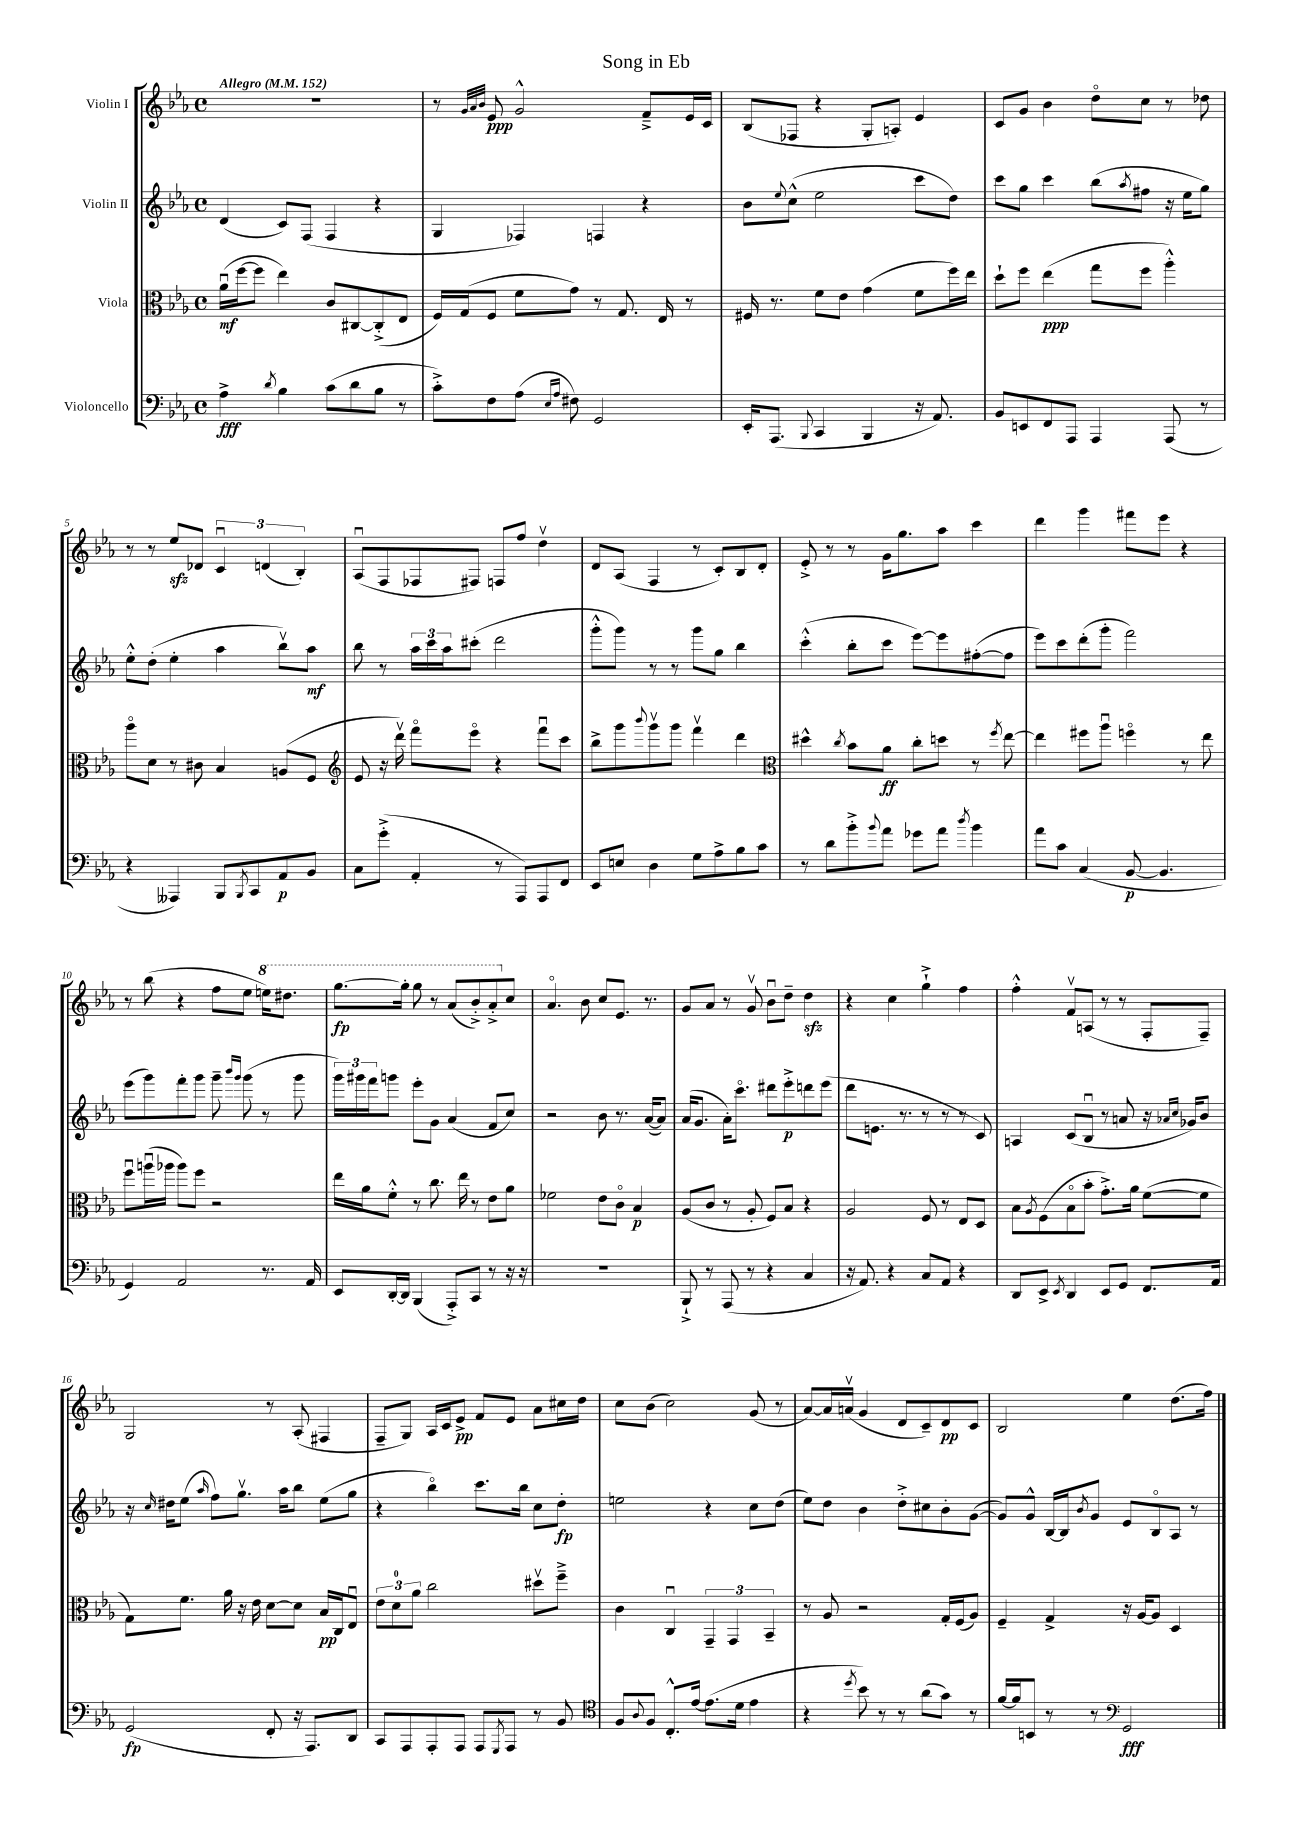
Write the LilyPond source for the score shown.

\header { title = "Song in Eb" }
<<
\new StaffGroup <<
\new Staff = "s0" \with { instrumentName = "Violin I" } {
    \clef treble \key ees \major \defaultTimeSignature \time 4/4 \tempo "Allegro" 4 = 152
    R1 |
    r8 \grace { g'32 aes'32 bes'32 } ees'8\ppp g'2-^ f'8---> ees'16 c'16 |
    bes8( fes8 r4 g8-. a8-.) ees'4 |
    c'8 g'8 bes'4 d''8\flageolet c''8 r8 des''8 |
    r8 r8 ees''8\sfz des'8 \tuplet 3/2 { c'4\downbow d'4( bes4-.) } |
    aes8\downbow( f8 fes8 fis8) f8 f''8 d''4\upbow |
    d'8 aes8( f4 r8 c'8-.) bes8 d'8-. |
    ees'8-.-> r8 r8 g'16 g''8. aes''8 c'''4 |
    d'''4 g'''4 fis'''8 ees'''8 r4 |
    r8 bes''8( r4 f''8 ees''8 \ottava #1 e'''16) dis'''8. |
    g'''8.~\fp g'''16-. g'''8 r8 aes''8( bes''8-.->) aes''8-.-> \ottava #0 c''8 |
    aes'4.\flageolet bes'8 c''8 ees'8. r8. |
    g'8 aes'8 r8 g'8\upbow bes'8\downbow d''8-- d''4\sfz |
    r4 c''4 g''4-!-> f''4 |
    f''4-.-^ f'8\upbow a8( r8 r8 f8-. f8--) |
    g2 r8 aes8-.( fis4 |
    f8-- g8) aes16 c'16 ees'8->\pp f'8 ees'8 aes'8 cis''16 d''16 |
    c''8 bes'8( c''2) g'8( r8 |
    aes'8~) aes'16 a'16\upbow( g'4 d'8 c'8--) d'8\pp c'8 |
    bes2 ees''4 d''8.( f''16) \bar "|." |
}
\new Staff = "s1" \with { instrumentName = "Violin II" } {
    \clef treble \key ees \major \defaultTimeSignature \time 4/4
    d'4( c'8) f8( f4 r4 |
    g4 fes4) f4 r4 |
    bes'8 \appoggiatura { ees''8 } c''8-^( ees''2 c'''8 d''8) |
    c'''8 g''8 c'''4 bes''8( \acciaccatura { aes''8 } fis''8 r16 ees''16 g''8) |
    ees''8-.-^ d''8-.( ees''4-. aes''4 bes''8\upbow) aes''8\mf |
    bes''8 r8 \tuplet 3/2 { aes''16 c'''16 aes''16 } cis'''8-.( d'''2 |
    g'''8-.-^ g'''8) r8 r8 g'''8 g''8 bes''4 |
    c'''4-.-^( bes''8-. c'''8 ees'''8~) ees'''8 fis''8~-.( fis''8 |
    ees'''8) c'''8 d'''8-.( g'''8-. f'''2) |
    ees'''8( g'''8) f'''8-. g'''8 g'''8-- \grace { bes'''16 g'''16 } g'''8( r8 g'''8 |
    \tuplet 3/2 { g'''16) gis'''16 f'''16 } g'''8 ees'''8-. g'8 aes'4( f'8 c''8) |
    r2 bes'8 r8. aes'16~( aes'8) |
    aes'16( g'8. aes'16-.) c'''8.\flageolet dis'''8 ees'''8-.->\p d'''8 ees'''8( |
    d'''8 e'8. r8. r8 r8 r8 c'8) |
    a4 c'8( bes8\downbow r8 a'8 r16 \grace { aes'16 c''16 } ges'16) bes'8 |
    r16 \grace { c''16 } dis''16 ees''8( \grace { aes''16 } f''8) g''8.\upbow aes''16 bes''8 ees''8( g''8 |
    r4 bes''4\flageolet) c'''8. bes''16 c''8 d''8-.\fp |
    e''2 r4 c''8 d''8( |
    ees''8) d''8 bes'4 d''8-.-> cis''8 bes'8-. g'8~( |
    g'8) g'8-^ bes16~ bes16 \acciaccatura { bes'8 } g'8 ees'8 bes8\flageolet aes8 r8 \bar "|." |
}
\new Staff = "s2" \with { instrumentName = "Viola" } {
    \clef alto \key ees \major \defaultTimeSignature \time 4/4
    aes'16\downbow\mf( f''16~ f''8 ees''4) c'8 cis8~ cis8-.->( ees8 |
    f16) g16( f8 f'8 g'8) r8 g8. ees16 r8 |
    fis16 r8. f'8 ees'8 g'4( f'8 f''16) ees''16 |
    d''8-! f''8 ees''4\ppp( g''8 f''8 aes''4-.-^) |
    aes''8\flageolet d'8 r8 cis'8 bes4 a8( f8 |
    \clef treble ees'8 r16 d'''16\upbow) f'''8\flageolet ees'''8\flageolet r4 f'''8\downbow c'''8 |
    bes''8-> g'''8 \appoggiatura { bes'''8 } g'''8\upbow g'''8 f'''4\upbow d'''4 |
    \clef alto dis''4-^ \acciaccatura { c''8 } bes'8 aes'8\ff c''8-. d''8 r8 \acciaccatura { f''8 } ees''8~ |
    ees''4 fis''8 aes''8\downbow f''4\flageolet r8 ees''8 |
    f''8\downbow a''16\downbow( aes''16 aes''8) f''8 r2 |
    ees''16 aes'16 f'8-.-^ r8 c''8. ees''16 r8 ees'8 aes'8 |
    fes'2 ees'8 c'8\flageolet bes4\p |
    aes8( c'8 r8 aes8-. f8) bes8 r4 |
    aes2 f8 r8 ees8 d8 |
    bes8 \acciaccatura { aes8 } f8( bes8\flageolet bes'8-. g'8.-.->) aes'16 f'8~( f'8 |
    g8) f'8. aes'16 r16 ees'16 d'8~ d'8 bes16\pp c16 ees8\downbow |
    \tuplet 3/2 { ees'8 d'8-0 aes'8 } c''2 dis''8\upbow f''8---> |
    c'4 c4\downbow \tuplet 3/2 { g,4-- g,4 bes,4-- } |
    r8 aes8 r2 g16-. f16( aes8) |
    f4-- g4-> r16 aes16~ aes8 d4 \bar "|." |
}
\new Staff = "s3" \with { instrumentName = "Violoncello" } {
    \clef bass \key ees \major \defaultTimeSignature \time 4/4
    aes4->\fff \acciaccatura { d'8 } bes4 c'8( d'8 bes8 r8 |
    c'8-.->) f8 aes8( \grace { ees16 aes16 } fis8) g,2 |
    ees,16-. aes,,8.( \appoggiatura { bes,,8 } c,4 bes,,4 r16 aes,8.) |
    bes,8 e,8 f,8 aes,,8 aes,,4 aes,,8( r8 |
    r4 aeses,,4) bes,,8 \acciaccatura { bes,,8 } c,8 aes,8\p bes,8 |
    c8 g'8-.->( aes,4-. r8 aes,,8) aes,,8 f,8 |
    ees,8 e8 d4 g8 aes8-> bes8 c'8 |
    r8 d'8 bes'8-.-> \appoggiatura { bes'8 } aes'8 ges'8 aes'8 \acciaccatura { d''8 } bes'4 |
    aes'8 c'8 c4( bes,8~\p bes,4. |
    g,4) aes,2 r8. aes,16 |
    ees,8 d,16~-. d,16 bes,,4( aes,,8-.->) c,8 r8 r16 r16 |
    R1 |
    bes,,8-!-> r8 aes,,8( r8 r4 c4 |
    r16 aes,8.) r4 c8 aes,8 r4 |
    d,8 ees,8-> \acciaccatura { ees,8 } d,4 ees,8 g,8 f,8. aes,16 |
    g,2\fp( f,8-. r16 aes,,8.) d,8 |
    c,8 aes,,8 aes,,8-. aes,,8 aes,,8 \acciaccatura { g,,8 } aes,,8 r8 bes,8 |
    \clef tenor f8 \appoggiatura { aes8 } f8 c8.-.-^ ees'16~ ees'8.( d'16 ees'4 |
    r4 \acciaccatura { d''8 } bes'8) r8 r8 aes'8( g'8) r8 |
    f'16~ f'16 b,8 r8 r8 \clef bass g,2\fff \bar "|." |
}
>>
>>
